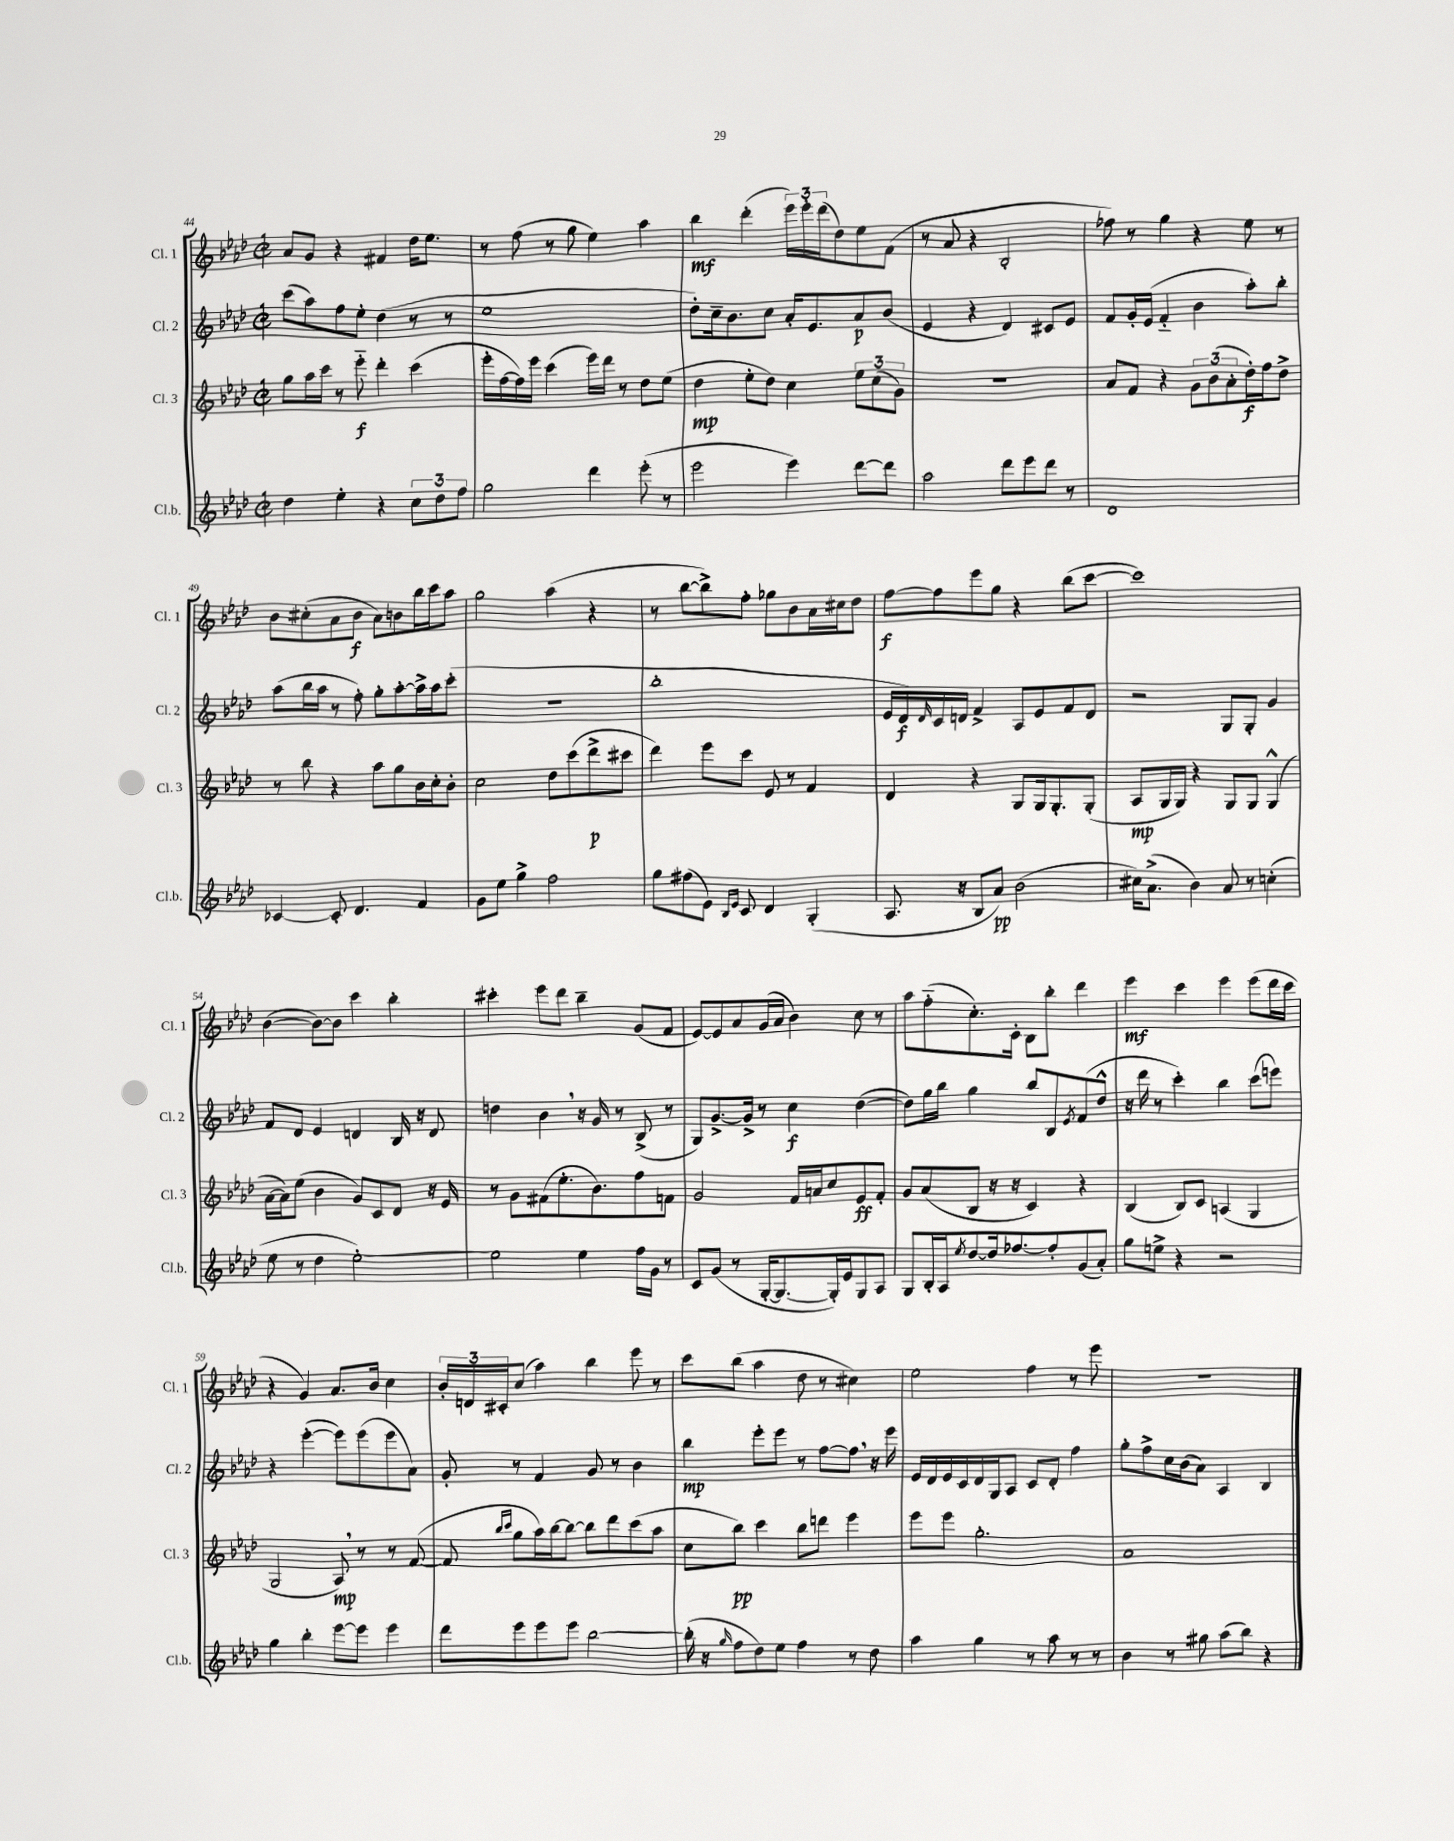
<<
\new StaffGroup <<
\new Staff = "s0" \with { instrumentName = "Cl. 1" shortInstrumentName = "Cl. 1" } {
    \clef treble \key aes \major \defaultTimeSignature \time 2/2
    aes'8 g'8 r4 fis'4 des''16 ees''8. |
    r8 f''8( r8 g''8 ees''4) aes''4 |
    bes''4\mf des'''4-.( \tuplet 3/2 { ees'''16) ees'''16-. des'''16( } des''8) ees''8 f'8( |
    r8 aes'8 r4 bes2-. |
    fes''8) r8 g''4 r4 ees''8 r8 |
    bes'8 cis''8-.( aes'8 bes'8\f aes'8) b'8 bes''16 c'''16 aes''8 |
    g''2 aes''4( r4 |
    r8 bes''8~ bes''8->) f''8-. ges''8 bes'8 aes'16 cis''16 des''8 |
    f''8~\f f''8 ees'''8 g''8 r4 bes''8( c'''8~ |
    c'''1) |
    bes'4~( bes'8~) bes'8 c'''4 bes''4-. |
    cis'''4-. ees'''8 des'''8 bes''4-- g'8( f'8 |
    ees'8~) ees'8 aes'8 g'16( aes'16 bes'4) c''8 r8 |
    aes''8 f''8-_( c''8.-.) c'16-. bes8 bes''8-. des'''4 |
    ees'''4\mf c'''4 ees'''4 ees'''8( des'''16 c'''16 |
    r4 g'4) aes'8. bes'16 c''4 |
    \tuplet 3/2 { bes'16-. d'16 cis'16-. } c''8( aes''4) bes''4 ees'''8 r8 |
    c'''8 bes''8( aes''4 des''8 r8 cis''4) |
    ees''2 f''4 r8 ees'''8 |
    r1 \bar "|." |
}
\new Staff = "s1" \with { instrumentName = "Cl. 2" shortInstrumentName = "Cl. 2" } {
    \clef treble \key aes \major \defaultTimeSignature \time 2/2
    c'''8( aes''8) f''8 ees''8-. des''4( r8 r8 |
    ees''1 |
    des''8-.) c''16-- bes'8. c''8 aes'16-. ees'8. aes'8\p bes'8( |
    ees'4 r4 des'4) cis'8 ees'8 |
    f'8 g'16-. ees'16( f'4-_ bes'4 aes''8-.) bes''8-. |
    aes''8( bes''16 aes''16 r8 f''8-.) g''8-. aes''8~-. aes''16-> aes''16 c'''8-.( |
    R1 |
    bes''1-. |
    ees'16 des'16\f) \grace { des'16 } c'16 d'16 f'4-> aes8 ees'8 f'8 d'8 |
    r2 g8 g8-. g'4 |
    f'8 des'8 ees'4 d'4 bes16 r16 d'8 |
    d''4 bes'4 \breathe r16 g'16 r8 bes8->( r8 |
    g8) g'8.~-> g'16-> r8 c''4\f des''4~( |
    des''8) g''16 bes''16 g''4 bes''8 bes8 \acciaccatura { ees'8 } f'8( des''8-^ |
    r16 des'''16 r8 c'''4-.) bes''4 c'''8( e'''8) |
    r4 ees'''4~-.( ees'''8) ees'''8( ees'''8 aes'8) |
    g'8-. r8 f'4 g'8 r8 bes'4 |
    bes''4\mp ees'''8-. ees'''8 r8 f''8~ f''8 \breathe r16 ees'''16 |
    ees'16 des'16 ees'16 c'16 des'16 g16 aes8 c'8 des'8-. f''4 |
    g''8-. f''8-> c''16 bes'16( aes'8) aes4 bes4 \bar "|." |
}
\new Staff = "s2" \with { instrumentName = "Cl. 3" shortInstrumentName = "Cl. 3" } {
    \clef treble \key aes \major \defaultTimeSignature \time 2/2
    g''8 aes''16 c'''16 r8 ees'''8-_\f des'''4-. c'''4( |
    ees'''16-. f''16~ f''16) ees'''16 c'''4( ees'''16) des'''16 r8 des''8 ees''8( |
    des''4\mp ees''8-. des''8) c''4 \tuplet 3/2 { ees''8 c''8( g'8) } |
    R1 |
    aes'8 f'8 r4 \tuplet 3/2 { g'8 bes'8( aes'8-. } des''16-.\f) f''16 des''8-> |
    r8 bes''8 r4 aes''8 g''8 bes'16 c''16-. bes'8-. |
    c''2 des''8 c'''8( des'''8->\p cis'''8 |
    des'''4) ees'''8 c'''8 ees'8 r8 f'4 |
    des'4 r4 g8 g16 g8.-. g8-.( |
    aes8\mp g16 g16) r4 g8 g8 g4-^( |
    aes'16~ aes'16) ees''8( bes'4 g'8) c'8 des'8 r16 ees'16 |
    r8 g'8 fis'8( ees''8.-. bes'8.) f''8 f'8 |
    g'2 f'16 a'16 c''8 ees'8\ff f'8-. |
    g'8 aes'8( bes8 r16 r16 c'4) r4 |
    bes4( bes8) c'8 a4( g4 |
    g2 aes8\mp) \breathe r8 r8 f'8~( |
    f'8 \grace { bes''16 c'''16 } g''8 aes''16) bes''16~ bes''8~ bes''8 des'''8 c'''8( aes''8 |
    c''8 bes''8\pp) c'''4 bes''8 d'''8 ees'''4 |
    ees'''8 ees'''8 g''2.-. |
    aes'1 \bar "|." |
}
\new Staff = "s3" \with { instrumentName = "Cl.b." shortInstrumentName = "Cl.b." } {
    \clef treble \key aes \major \defaultTimeSignature \time 2/2
    des''4 ees''4-. r4 \tuplet 3/2 { c''8 des''8 f''8 } |
    g''2 des'''4 ees'''8-.( r8 |
    ees'''2 ees'''4) des'''8~ des'''8 |
    aes''2 des'''8 ees'''8 des'''8 r8 |
    des'1 |
    ces'4~ ces'8-. des'4. f'4 |
    g'8 ees''8 g''4-> f''2 |
    g''8 fis''8( ees'8) \grace { bes16 ees'16 } c'8 des'4 g4-.( |
    aes8. r16 bes8 aes'8\pp) bes'2( |
    cis''16) aes'8.->( bes'4) aes'8 r8 c''4-.( |
    ees''8 r8 des''4 ees''2~-.) |
    ees''2 ees''4 f''16 g'16 r8 |
    c'8 g'8( r8 g16~-. g8.~ g16-.) ees'16 g8 aes8 |
    g8 bes16-. aes16 \acciaccatura { ees''8 } des''8~ des''16 fes''8.~ fes''8-. g'8( aes'8-.) |
    g''8 e''8-> r4 r2 |
    g''4 bes''4-. ees'''8~ ees'''8 ees'''4 |
    des'''8 ees'''8 ees'''8 ees'''8 bes''2~ |
    bes''16-.( r16 \grace { g''16 } f''8 des''8) ees''8 f''4 r8 des''8 |
    aes''4 g''4 r8 aes''8 r8 r8 |
    bes'4 r8 gis''8 aes''8( bes''8) r4 \bar "|." |
}
>>
>>
\layout { \context { \Score currentBarNumber = #44 } }
